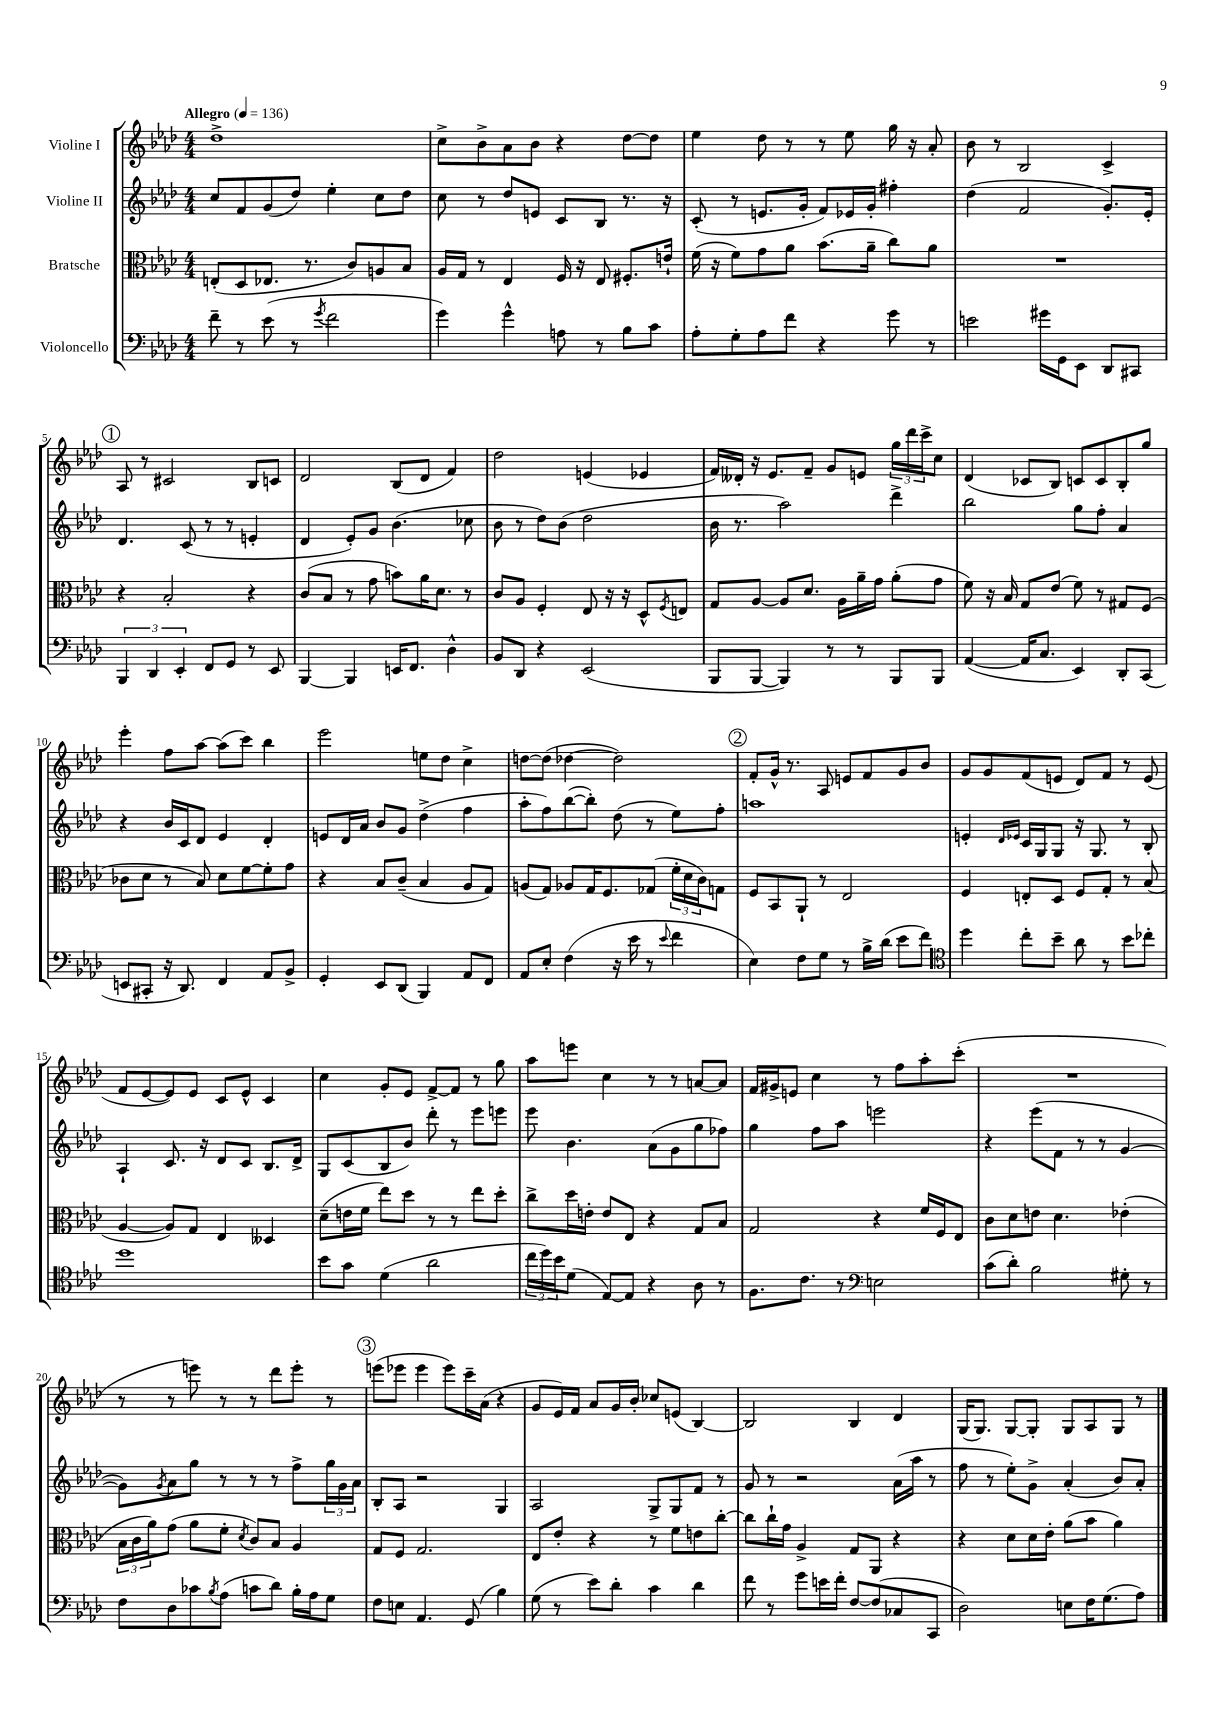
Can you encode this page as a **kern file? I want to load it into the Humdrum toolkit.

**kern	**kern	**kern	**kern
*staff4	*staff3	*staff2	*staff1
*clefF4	*clefC3	*clefG2	*clefG2
*k[b-e-a-d-]	*k[b-e-a-d-]	*k[b-e-a-d-]	*k[b-e-a-d-]
*M4/4	*M4/4	*M4/4	*M4/4
*MM136	*MM136	*MM136	*MM136
8f~	(8E'	8cc	1dd-^
8r	8D-	8f	.
(8e-	8.E-	(8g	.
8r	.	8dd-)	.
.	8.r	.	.
8qg	.	.	.
2f	.	4ee-'	.
.	8c)	.	.
.	8A	8cc	.
.	8B-	8dd-	.
=	=	=	=
4g)	16A-	8cc	8cc^
.	16G	.	.
.	8r	8r	8b-^
4g^^	4E-	8dd-	8a-
.	.	8e	8b-
8A	16F	8c	4r
.	16r	.	.
8r	8E-	8B-	.
8B-	8.F#'	8.r	[8dd-
8c	.	.	8dd-]
.	16e`	16r	.
=	=	=	=
8A-'	(16f	(8c'	4ee-
.	16r	.	.
8G'	8f)	8r	.
8A-	8g	8.e	8dd-
8f	8a-	.	8r
.	.	16g'	.
4r	(8.b-	8f)	8r
.	.	16e-	8ee-
.	16a-~	16g'	.
8g	8cc)	4ff#'	16gg
.	.	.	16r
8r	8a-	.	8a-'
=	=	=	=
2e	1r	(4dd-	8b-
.	.	.	8r
.	.	2f	2B-
16g#	.	.	.
16GG	.	.	.
8EE-	.	.	.
8DD-	.	8.g')	4c^
8CC#	.	.	.
.	.	16e-'	.
=	=	=	=
6BBB-	4r	4.d-	8A-
.	.	.	8r
6DD-	.	.	.
.	2B-'	.	2c#
6EE-'	.	.	.
.	.	(8c	.
8FF	.	8r	.
8GG	.	8r	.
8r	4r	4e'	8B-
8EE-	.	.	8c
=	=	=	=
[4BBB-	(8c	4d-	2d-
.	8B-	.	.
4BBB-]	8r	8e-')	.
.	8g	8g	.
16EE	8b)	(4.b-	(8B-
8.FF	.	.	.
.	16a-	.	8d-
.	8.d-	.	.
4D-^^	.	.	4f)
.	8r	8cc-	.
=	=	=	=
8BB-	8c	8b-	2dd-
8DD-	8A-	8r	.
4r	4F'	8dd-)	.
.	.	(8b-	.
(2EE-	8E-	2dd-	(4e
.	16r	.	.
.	16r	.	.
.	8D-^^	.	4e-
.	8qF	.	.
.	8E	.	.
=	=	=	=
8BBB-	8G	16b-	16f)
.	.	8.r	16d--'
[8BBB-	[8A-	.	16r
.	.	.	8.e-
4BBB-])	8A-]	2aa-)	.
.	8.d-	.	8f~
8r	.	.	8g
.	16A-	.	.
8r	16a-~	.	8e
.	16g	.	.
8BBB-	(8a-'	4ddd-^	24gg
.	.	.	24ddd-
.	.	.	24ccc^
8BBB-	8g	.	8cc
=	=	=	=
([4AA-	8f)	2bb-	(4d-
.	16r	.	.
.	16B-	.	.
16AA-]	8G	.	8c-
8.C	.	.	.
.	(8e-	.	8B-)
4EE-)	8f)	8gg	8c
.	8r	8ff'	8c
8DD-'	8G#	4a-	8B-'
(8CC	(8F	.	8gg
=	=	=	=
8EE	8c-	4r	4eee-'
8CC#'	8d-	.	.
16r	8r	16b-	8ff
8.DD-)	.	16c	.
.	8B-)	8d-	[8aa-
4FF	8d-	4e-	(8aa-]
.	[8f	.	8ccc)
8AA-	8f']	4d-'	4bb-
8BB-^	8g	.	.
=	=	=	=
4GG'	4r	8e	2eee-
.	.	16d-	.
.	.	16a-	.
8EE-	8B-	8b-	.
(8DD-	(8c~	8g	.
4BBB-)	4B-	(4dd-^	8ee
.	.	.	8dd-
8AA-	8A-	4ff	4cc^
8FF	8G)	.	.
=	=	=	=
8AA-	(8A	8aa-'	[8dd
8E-'	8G)	8ff)	(8dd]
(4F	8A-	([8bb-	[4dd-
.	16G	8bb-'])	.
.	8.F	.	.
16r	.	(8dd-	2dd-])
16e-	.	.	.
8r	(8G-	8r	.
8qqe-	.	.	.
4f	24f'	8ee-)	.
.	24d-	.	.
.	24c)	.	.
.	8G	8ff'	.
=	=	=	=
4E-)	8F	1aa	8f'
.	8BB-	.	16g^^
.	.	.	8.r
8F	8AA-`	.	.
8G	8r	.	8A-
8r	2E-	.	8e
16B-^	.	.	8f
(16d-	.	.	.
8e-	.	.	8g
8f)	.	.	8b-
=	=	=	=
*clefC4	*	*	*
4dd-	4F	4e'	8g
.	.	.	8g
.	.	16qqd-	.
.	.	16qqe-	.
8cc'	8E'	16c	(8f
.	.	16G	.
8b-~	8D-	8G	8e
8a-	8F	16r	8d-)
.	.	8.G	.
8r	8G'	.	8f
8b-	8r	8r	8r
8cc-'	(8B-	8B-'	(8e
=	=	=	=
1dd-	[4A-	4A-`	8f
.	.	.	[8e-
.	8A-])	8.c	8e-])
.	8G	.	8e-
.	.	16r	.
.	4E-	8d-	8c
.	.	8c	8e-^^
.	4D--	8.B-	4c
.	.	16d-^	.
=	=	=	=
8b-	(8d-~	8G	4cc
8g	16e	(8c	.
.	16f	.	.
(4d-	8ee-)	8B-	8g'
.	8dd-	8b-)	8e-
2a-	8r	8ddd-'	[8f^
.	8r	8r	8f]
.	8ee-	8eee-	8r
.	8dd-'	8eee	8gg
=	=	=	=
24cc	8cc^	8eee-	8aa-
24dd-)	.	.	.
24b-	.	.	.
(8d-	16dd-	4.b-	8eee
.	16e'	.	.
[8E-)	8e	.	4cc
8E-]	8E-	.	.
4r	4r	(8a-	8r
.	.	8g	8r
8A-	8G	8gg	[8a
8r	8B-	8ff-)	8a]
=	=	=	=
8.F	2G	4gg	16f
.	.	.	16g#^
.	.	.	8e
8.c	.	.	.
.	.	8ff	4cc
8r	.	8aa-	.
*clefF4	*	*	*
2E	4r	2eee	8r
.	.	.	8ff
.	16f	.	8aa-'
.	16F	.	.
.	8E-	.	(8ccc'
=	=	=	=
(8c	8c	4r	1r
8d-')	8d-	.	.
2B-	8e	(8eee-	.
.	4.d-	8f	.
.	.	8r	.
.	.	8r	.
8G#'	(4e-'	[4g	.
8r	.	.	.
=	=	=	=
8F	24B-	8g])	8r
.	24c	.	.
.	24a-)	.	.
.	.	8qg	.
8D-	(8g	8a-	8r
8c-	8a-	8gg	8eee)
8qB-	.	.	.
(8A-	8f'	8r	8r
.	8qd-	.	.
8c	8c)	8r	8r
8d-)	8B-	8r	8ddd-
16B-'	4A-	8ff^	8eee'
16A-	.	.	.
8G	.	24gg	8r
.	.	24g	.
.	.	24a-	.
=	=	=	=
8F	8G	8B-'	(8eee
8E	8F	8A-	8eee-
4.AA-	2.G	2r	4eee-
.	.	.	8eee-)
(8GG	.	.	16ccc~
.	.	.	(16a-
4B-)	.	4G	4r
=	=	=	=
(8G	8E-	2A-	8g
8r	8e-'	.	16e-)
.	.	.	16f
8e-)	4r	.	8a-
8d-'	.	.	16g
.	.	.	16b-'
4c	8r	8G^	8cc-
.	8f	8G	(8e
4d-	8e	8f	[4B-)
.	[8cc'	8r	.
=	=	=	=
8f	8cc]	8g	2B-]
8r	16cc`	8r	.
.	16g	.	.
8g	4A-^	2r	.
16e	.	.	.
16f'	.	.	.
[8F	8G	.	4B-
(8F]	8AA-	.	.
8C-	4r	(16a-	4d-
.	.	16aa-	.
8CC	.	8r	.
=	=	=	=
2D-)	4r	8ff	(16G
.	.	.	8.G)
.	.	8r	.
.	8d-	8ee-')	[8G
.	16d-	8g^	8G']
.	16e-'	.	.
8E	(8a-	(4a-'	8G
16F	8b-	.	8A-
(8.G	.	.	.
.	4a-)	8b-)	8G
8A-)	.	8a-'	8r
==	==	==	==
*-	*-	*-	*-
